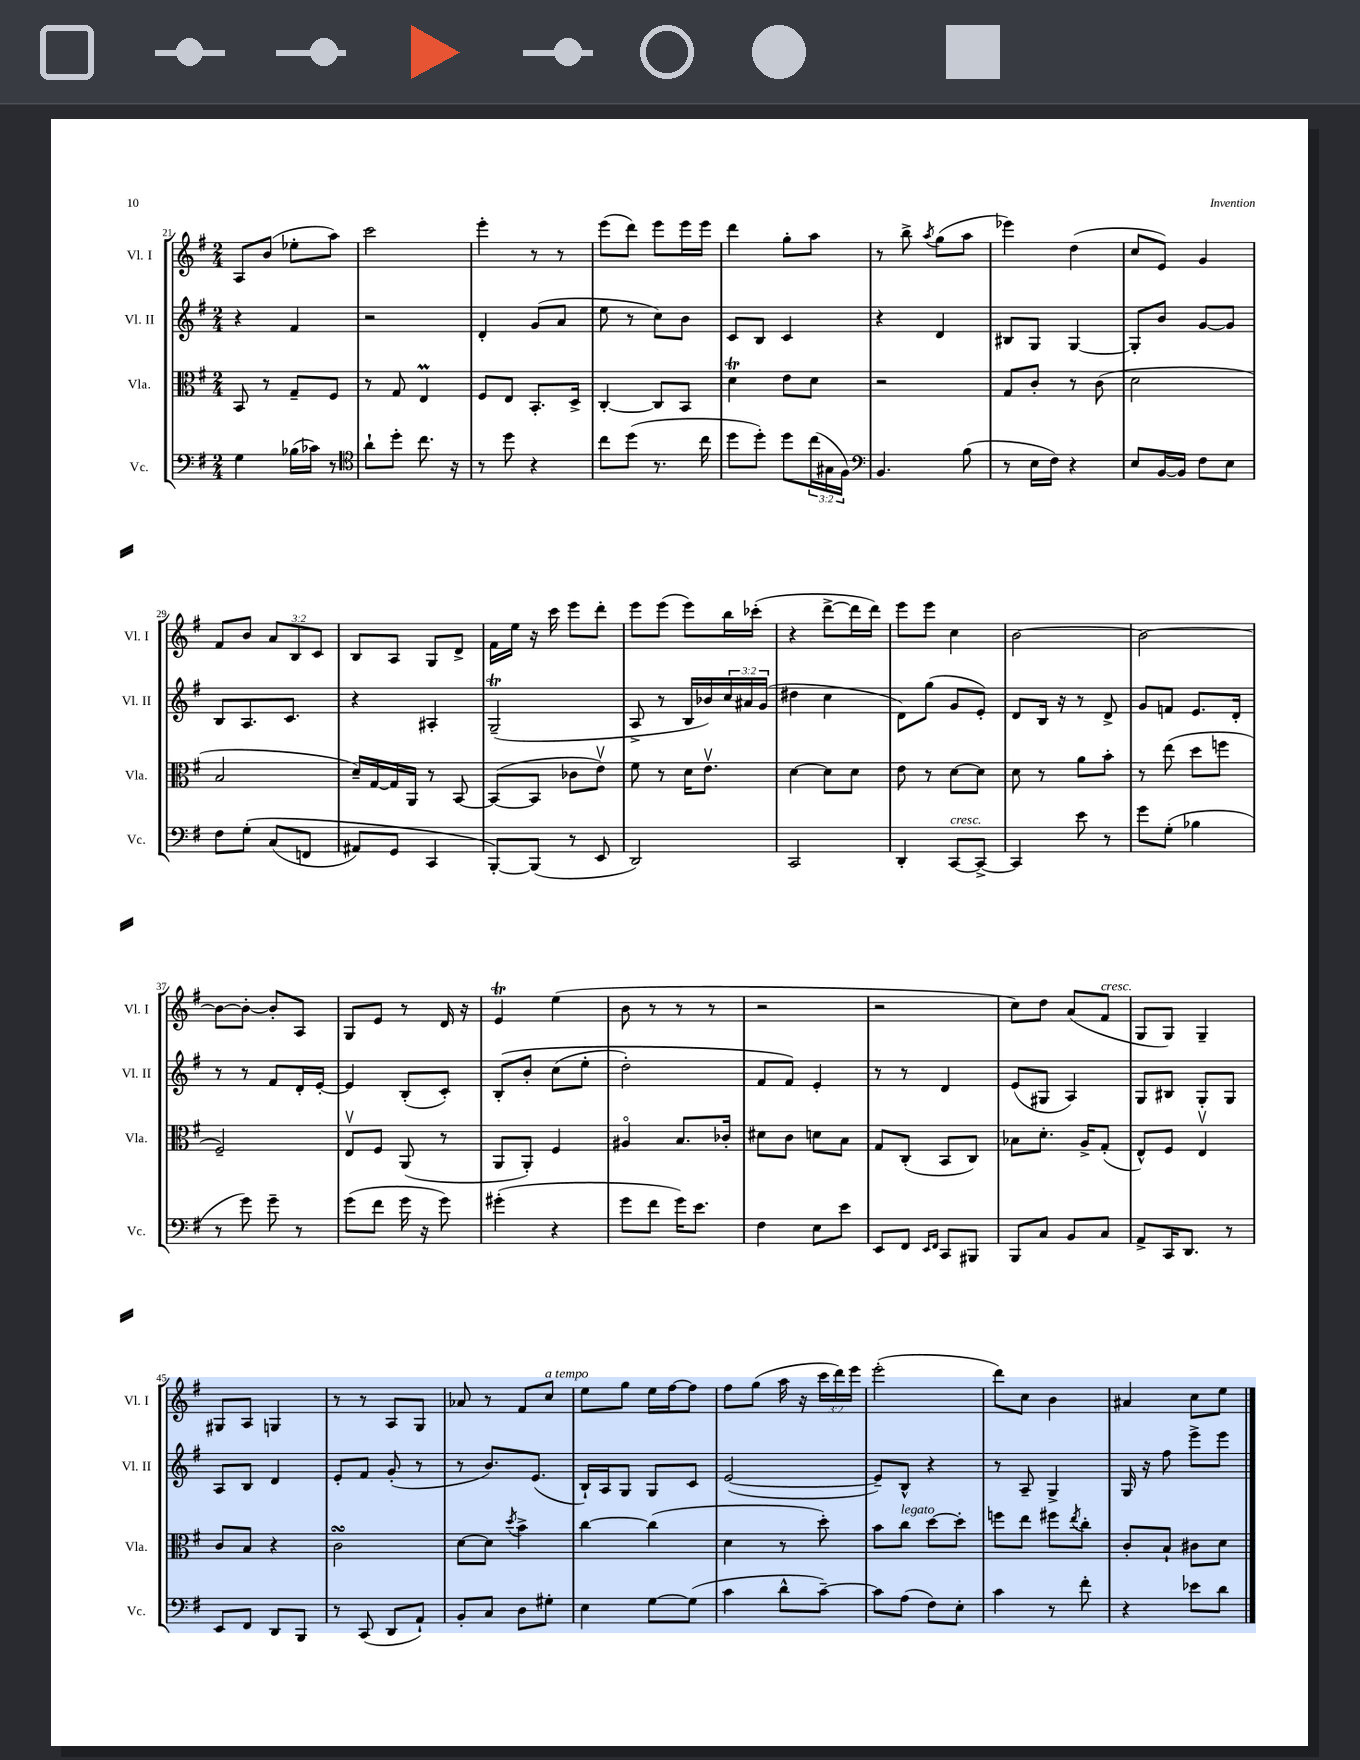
<<
\new StaffGroup <<
\new Staff = "s0" \with { instrumentName = "Vl. I" shortInstrumentName = "Vl. I" } {
    \clef treble \key g \major \numericTimeSignature \time 2/4 \override Staff.TupletNumber.text = #tuplet-number::calc-fraction-text
    a8 b'8( ees''8-. a''8) |
    c'''2 |
    e'''4-. r8 r8 |
    e'''8( d'''8) e'''8 e'''16 e'''16 |
    d'''4 g''8-. a''8 |
    r8 b''8-> \acciaccatura { a''8 } g''8( a''8 |
    ees'''4) d''4( |
    c''8 e'8) g'4 |
    fis'8 b'8 \tuplet 3/2 { a'8 b8 c'8 } |
    b8 a8 g8 d'8-> |
    fis'16 e''16 r16 c'''16 e'''8 d'''8-. |
    e'''8 e'''8( e'''8) b''16 ces'''16-.( |
    r4 d'''8~-> d'''16 d'''16) |
    e'''8 e'''8 c''4 |
    b'2~ |
    b'2~ |
    b'8~ b'8~-. b'8-. a8 |
    g8 e'8 r8 d'16 r16 |
    e'4\trill e''4( |
    b'8 r8 r8 r8 |
    r2 |
    r2 |
    c''8) d''8 a'8( fis'8^\markup { \italic "cresc." } |
    g8 g8) g4-- |
    gis8 a8 g4 |
    r8 r8 a8 g8 |
    aes'8 r8 fis'8 c''8^\markup { \italic "a tempo" } |
    e''8 g''8 e''16 fis''16~ fis''8 |
    fis''8 g''8( a''16 r16 \tuplet 3/2 { c'''16 d'''16) e'''16 } |
    e'''2-.( |
    d'''8) c''8 b'4 |
    ais'4 c''8 e''8 \bar "|." |
}
\new Staff = "s1" \with { instrumentName = "Vl. II" shortInstrumentName = "Vl. II" } {
    \clef treble \key g \major \numericTimeSignature \time 2/4 \override Staff.TupletNumber.text = #tuplet-number::calc-fraction-text
    r4 fis'4 |
    r2 |
    d'4-. g'8( a'8 |
    e''8 r8 c''8) b'8 |
    c'8 b8 c'4 |
    r4 d'4 |
    bis8 g8 g4~ |
    g8-. b'8 g'8~ g'8 |
    b8 a8. c'8. |
    r4 ais4-. |
    g2--\trill( |
    a8-> r8 b16 bes'16) \tuplet 3/2 { c''16 ais'16 g'16( } |
    dis''4 c''4 |
    d'8) g''8( g'8 e'8-.) |
    d'8 b16 r16 r8 d'8-> |
    g'8 f'8 e'8. d'16-. |
    r8 r8 fis'8 d'16-. e'16~-. |
    e'4 b8-.( c'8-.) |
    b8-.\( b'8-. c''8( e''8-. |
    d''2-.) |
    fis'8 fis'8\) e'4-. |
    r8 r8 d'4 |
    e'8( gis8 a4) |
    g8 bis8 g8-. g8 |
    a8 b8 d'4 |
    e'8-. fis'8 g'8-.( r8 |
    r8 b'8.) e'8.( |
    b16-!) a16 g8 g8 c'8 |
    e'2~( |
    e'8--) b8-^ r4 |
    r8 a8-- g4-> |
    g16 r16 fis''8 e'''8-> e'''8 \bar "|." |
}
\new Staff = "s2" \with { instrumentName = "Vla." shortInstrumentName = "Vla." } {
    \clef alto \key g \major \numericTimeSignature \time 2/4
    b,8 r8 g8-- fis8 |
    r8 g8 e4\prall |
    fis8 e8 b,8.-. d16-> |
    c4~-. c8 b,8 |
    d'4\trill e'8 d'8 |
    r2 |
    g8 c'8-. r8 c'8( |
    d'2 |
    b2 |
    d'16--) g16~ g16 a,16 r8 b,8~ |
    b,8~( b,8 ces'8 e'8\upbow) |
    fis'8 r8 d'16 e'8.\upbow |
    d'4~ d'8 d'8 |
    e'8 r8 d'8~ d'8 |
    d'8 r8 a'8 b'8-. |
    r8 e''8( d''8 f''8 |
    fis2--) |
    e8\upbow fis8 a,8( r8 |
    a,8 a,8-.) fis4 |
    ais4\flageolet b8. ces'16-. |
    dis'8 c'8 d'8 b8 |
    g8 c8-.( b,8 c8) |
    bes8 d'8.-. a16-> g8-.( |
    e8-^) fis8 e4\upbow |
    c'8 b8 r4 |
    c'2\turn |
    d'8~ d'8 \acciaccatura { d''8 } b'4-> |
    c''4~ c''4( |
    d'4 r8 d''8-.) |
    b'8 c''8^\markup { \italic "legato" } d''8~ d''8-. |
    f''8 e''8 fis''8 \acciaccatura { e''8 } c''8-. |
    c'8-. b8-! cis'8 d'8 \bar "|." |
}
\new Staff = "s3" \with { instrumentName = "Vc." shortInstrumentName = "Vc." } {
    \clef bass \key g \major \numericTimeSignature \time 2/4 \override Staff.TupletNumber.text = #tuplet-number::calc-fraction-text
    g4 bes16( ces'16) r8 |
    \clef tenor a'8-! d''8-. c''8. r16 |
    r8 d''8 r4 |
    c''8 d''8( r8. c''16 |
    d''8 d''8-.) d''8 \tuplet 3/2 { c''16( gis16 fis16) } |
    \clef bass b,4. b8( |
    r8 e16 fis16) r4 |
    e8 b,16~ b,16 fis8 e8 |
    fis8 g8-.\( c8( f,8 |
    ais,8) g,8 c,4 |
    b,,8~-.\) b,,8( r8 e,8 |
    d,2) |
    c,2 |
    d,4-. c,8~^\markup { \italic "cresc." } c,8~-> |
    c,4 e'8 r8 |
    g'8 g8-.( bes4 |
    r8 g'8) g'8-- r8 |
    g'8( fis'8 g'16 r16 g'8) |
    gis'4-.( r4 |
    g'8 fis'8 g'16) e'8. |
    fis4 e8 e'8 |
    e,8 fis,8 \grace { e,16 fis,16 } c,8 bis,,8 |
    b,,8 c8 b,8 c8 |
    a,8-> c,16 d,8. r8 |
    e,8 fis,8 d,8 b,,8 |
    r8 c,8( d,8 a,8-!) |
    b,8-. c8 d8 gis8-. |
    e4 g8~ g8( |
    c'4 d'8-^ c'8~--) |
    c'8 a8( fis8) e8-. |
    c'4 r8 fis'8-. |
    r4 ees'8 d'8 \bar "|." |
}
>>
>>
\layout { \context { \Score currentBarNumber = #21 } }
